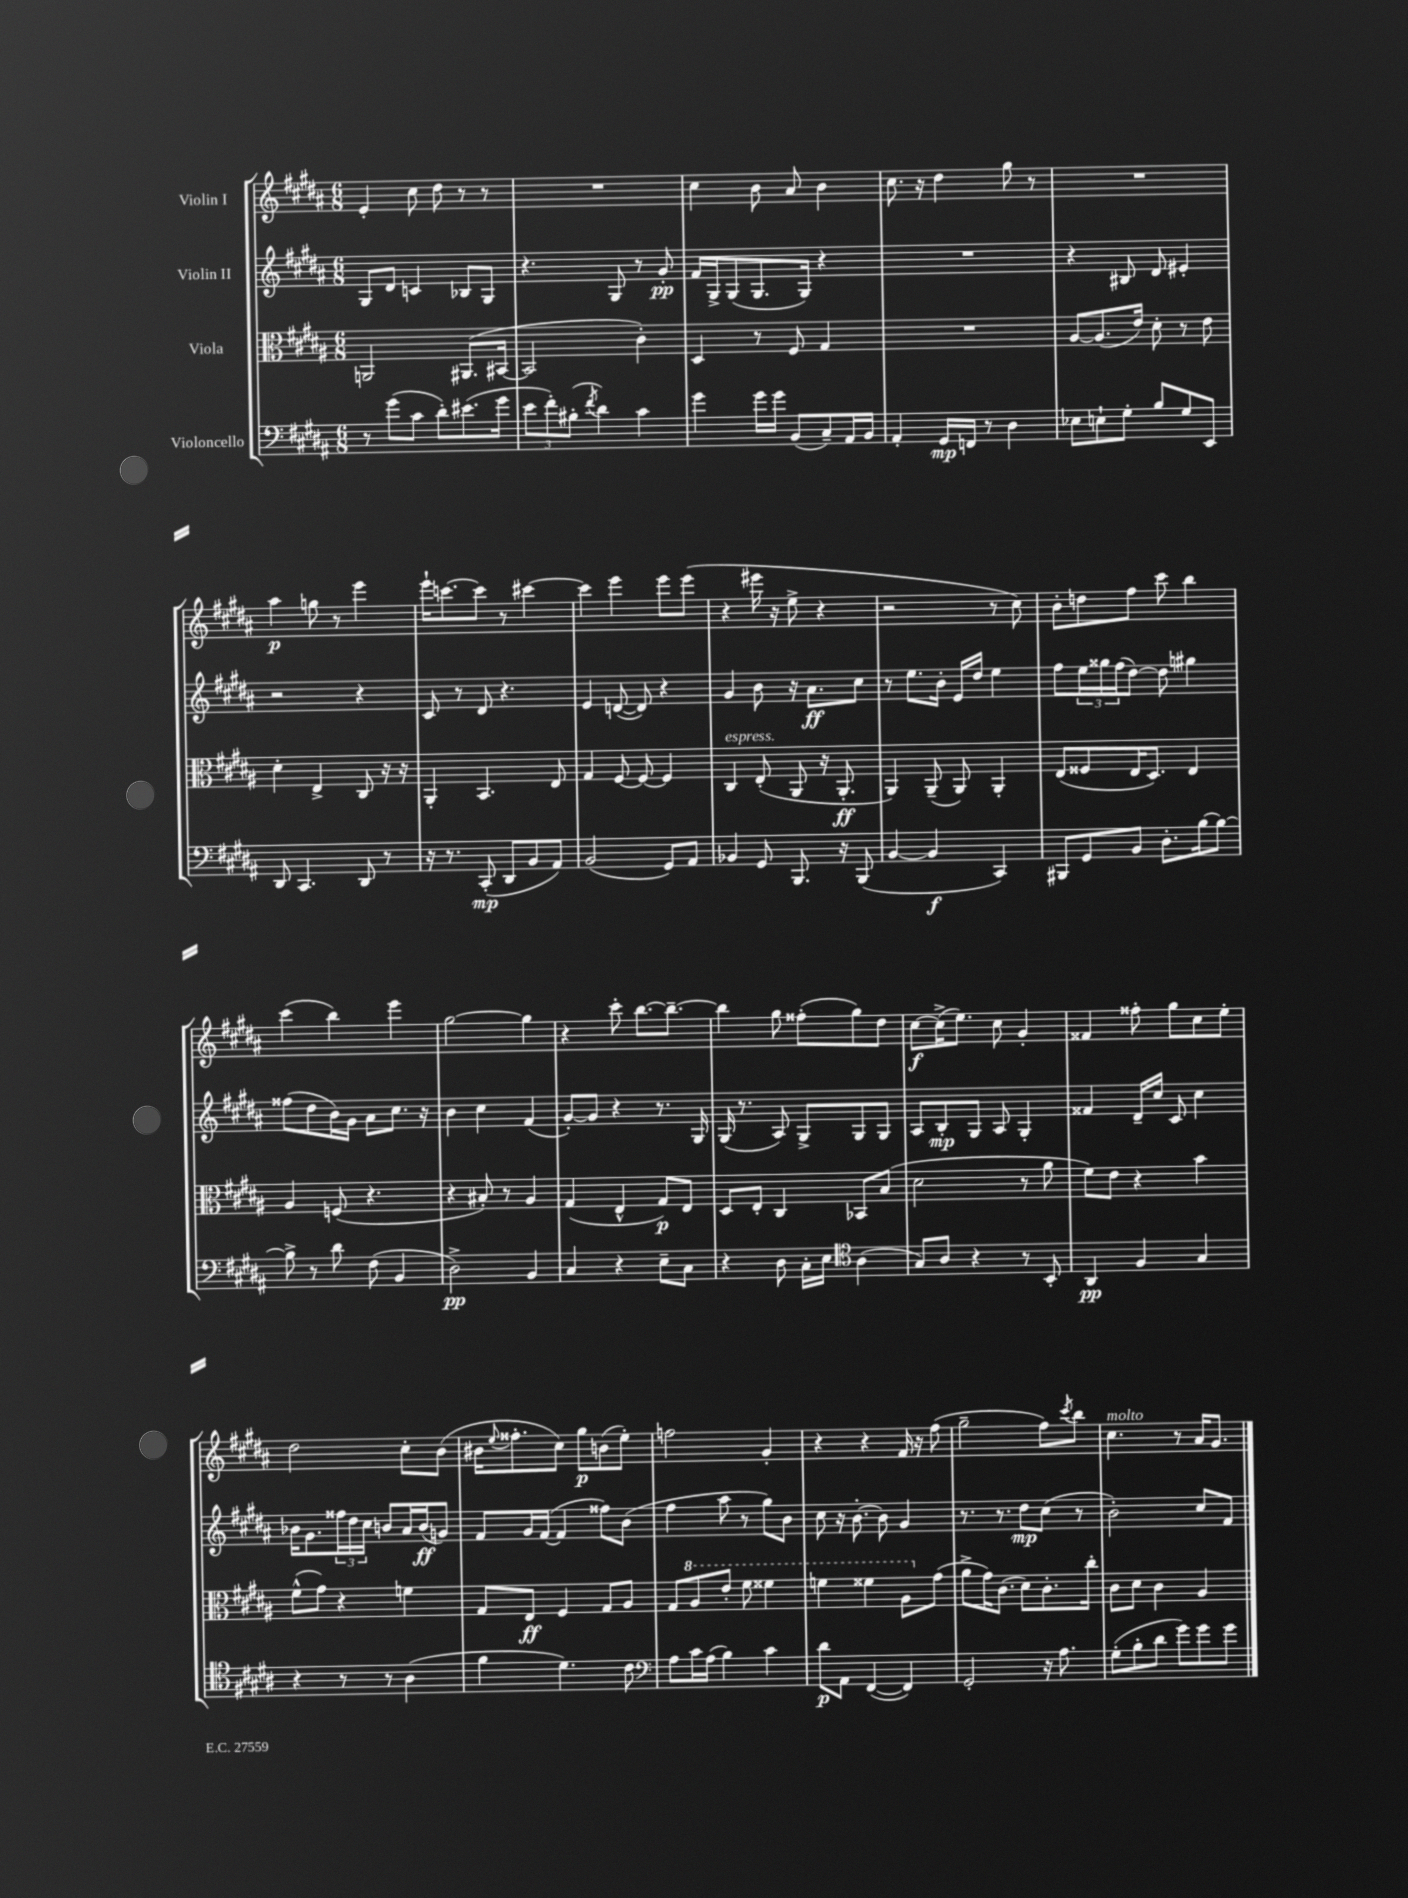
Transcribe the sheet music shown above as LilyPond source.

<<
\new StaffGroup <<
\new Staff = "s0" \with { instrumentName = "Violin I" } {
    \clef treble \key b \major \numericTimeSignature \time 6/8
    e'4-. cis''8 dis''8 r8 r8 |
    R2. |
    cis''4 b'8 ais'8 b'4 |
    cis''8. r16 dis''4 gis''8 r8 |
    R2. |
    ais''4\p g''8 r8 e'''4 |
    e'''16-! c'''8.~ c'''8 r8 cis'''4~ |
    cis'''4 e'''4 e'''8 e'''8( |
    r4 eis'''16 r16 e''8-> r4 |
    r2 r8 cis''8) |
    b'8-. d''8 fis''8 cis'''8 b''4 |
    cis'''4( b''4) e'''4 |
    gis''2~ gis''4 |
    r4 cis'''8-. b''8.~ b''8.~-- |
    b''4 gis''8 fisis''8-.( gis''8) dis''8 |
    cis''8~\f cis''16->( e''8.) cis''8 gis'4-. |
    fisis'4 fisis''8-. gis''8 cis''8 e''8-. |
    dis''2 cis''8-. b'8( |
    bis'16 \appoggiatura { e''8 } fisis''8.-. cis''8) gis''8\p b'8( e''8-.) |
    f''2 gis'4-. |
    r4 r4 fis'16 r16 fis''8( |
    gis''2-- fis''8) \acciaccatura { cis'''8 } b''8 |
    cis''4.^\markup { \italic "molto" } r8 ais'16 gis'8. \bar "|." |
}
\new Staff = "s1" \with { instrumentName = "Violin II" } {
    \clef treble \key b \major \numericTimeSignature \time 6/8
    gis8 dis'8 c'4 bes8 gis8 |
    r4. gis8 r8 gis'8-.\pp |
    fis'16 gis16-> gis8( gis8. gis16) r4 |
    R2. |
    r4 bis8 dis'8 eis'4-. |
    r2 r4 |
    cis'8 r8 dis'8 r4. |
    e'4 d'8~( d'8) r4 |
    gis'4 b'8 r16 ais'8.\ff cis''8 |
    r8 e''8. b'16-. e'16 dis''16 e''4 |
    fis''8 \tuplet 3/2 { e''16 gisis''16 fis''16( } dis''8~) dis''8 gis''4 |
    fisis''8( dis''8 b'16) gis'16 ais'8 cis''8. r16 |
    b'4 cis''4 fis'4( |
    gis'8~-.) gis'8 r4 r8. gis16 |
    gis16( r8. ais8) gis8-> gis8 gis8 |
    ais8 b8-.\mp gis8 ais8 gis4-. |
    fisis'4 dis'16-- cis''16 cis'8 cis''4 |
    bes'16 gis'8. \tuplet 3/2 { fisis''16 dis''16 cis''16 } b'8 ais'16 b'16\ff( g'8) |
    fis'8 gis'16 fis'16~( fis'4 fisis''8) b'8( |
    fis''4 ais''8 r8 gis''8) b'8 |
    cis''8 r16 b'8.~-. b'8 gis'4 |
    r8. r8. dis''8\mp cis''8( r8 |
    b'2-.) cis''8 fis'8 \bar "|." |
}
\new Staff = "s2" \with { instrumentName = "Viola" } {
    \clef alto \key b \major \numericTimeSignature \time 6/8
    a,2 ais,8.( bis,16~ |
    bis,2 cis'4-.) |
    dis4 r8 fis8 gis4 |
    R2. |
    ais8~ ais8.( e'16) dis'8-. r8 e'8 |
    dis'4-. e4-> cis8 r16 r16 |
    ais,4-. b,4. e8 |
    gis4 fis8~ fis8~ fis4 |
    cis4^\markup { \italic "espress." } e8-.( ais,8 r16 ais,8.-.\ff |
    ais,4) ais,8--( ais,8) ais,4-. |
    e8( fisis8 e16 dis8.) e4 |
    ais4 f8( r4. |
    r4 bis8-.) r8 ais4 |
    gis4( e4-^ gis8\p) e8 |
    dis8 e8-. cis4 bes,8 b8( |
    dis'2 r8 ais'8 |
    fis'8) e'8 r4 b'4 |
    fis'8-^( gis'8) r4 f'4 |
    gis8 e8\ff fis4 gis8 ais8 |
    gis8 \ottava #1 ais'8 e''8-. fis''8 fisis''4 |
    f''4 fisis''4 ais'8 \ottava #0 gis'8( |
    ais'8-> gis'16) cis'8.( dis'8) cis'8.-. cis''16-. |
    cis'8 dis'8 cis'4 ais4 \bar "|." |
}
\new Staff = "s3" \with { instrumentName = "Violoncello" } {
    \clef bass \key b \major \numericTimeSignature \time 6/8
    r8 gis'8( cis'8 dis'8-.) eis'8.( gis'16 |
    \tuplet 3/2 { e'8 fis'8-.) bis8-.( } \acciaccatura { fis'8 } dis'4) cis'4 |
    gis'4 gis'16 gis'16 b,8( cis8--) ais,16 b,16 |
    ais,4-. gis,16\mp f,16 r8 dis4 |
    ees8 e8-! gis8-. b8 gis8 e,8 |
    dis,8 cis,4. dis,8 r8 |
    r16 r8. cis,8-.\mp( dis,8 b,8 ais,8) |
    b,2( gis,8) ais,8 |
    bes,4 gis,8 b,,8. r16 b,,8( |
    b,4~ b,4\f cis,4) |
    bis,,8 gis,8 b,8 dis8.-. b16~ b8~ |
    b8-> r8 dis'8 fis8( b,4 |
    dis2->\pp) b,4 |
    cis4 r4 e8-- cis8 |
    r4 dis8 cis16-. e16 \clef tenor ais4( |
    gis8) ais8 r4 r8 b,8-. |
    ais,4\pp fis4 gis4 |
    r4 r8 r8 ais4( |
    fis'4 dis'4.) cis'8 |
    \clef bass ais8 cis'16 ais16( b4) cis'4 |
    dis'8\p ais,8 fis,4~( fis,4) |
    gis,2-. r16 ais8. |
    gis8-.( b8-. dis'8 gis'8) gis'8 gis'8 \bar "|." |
}
>>
>>
\layout { \context { \Score \remove "Bar_number_engraver" } }
